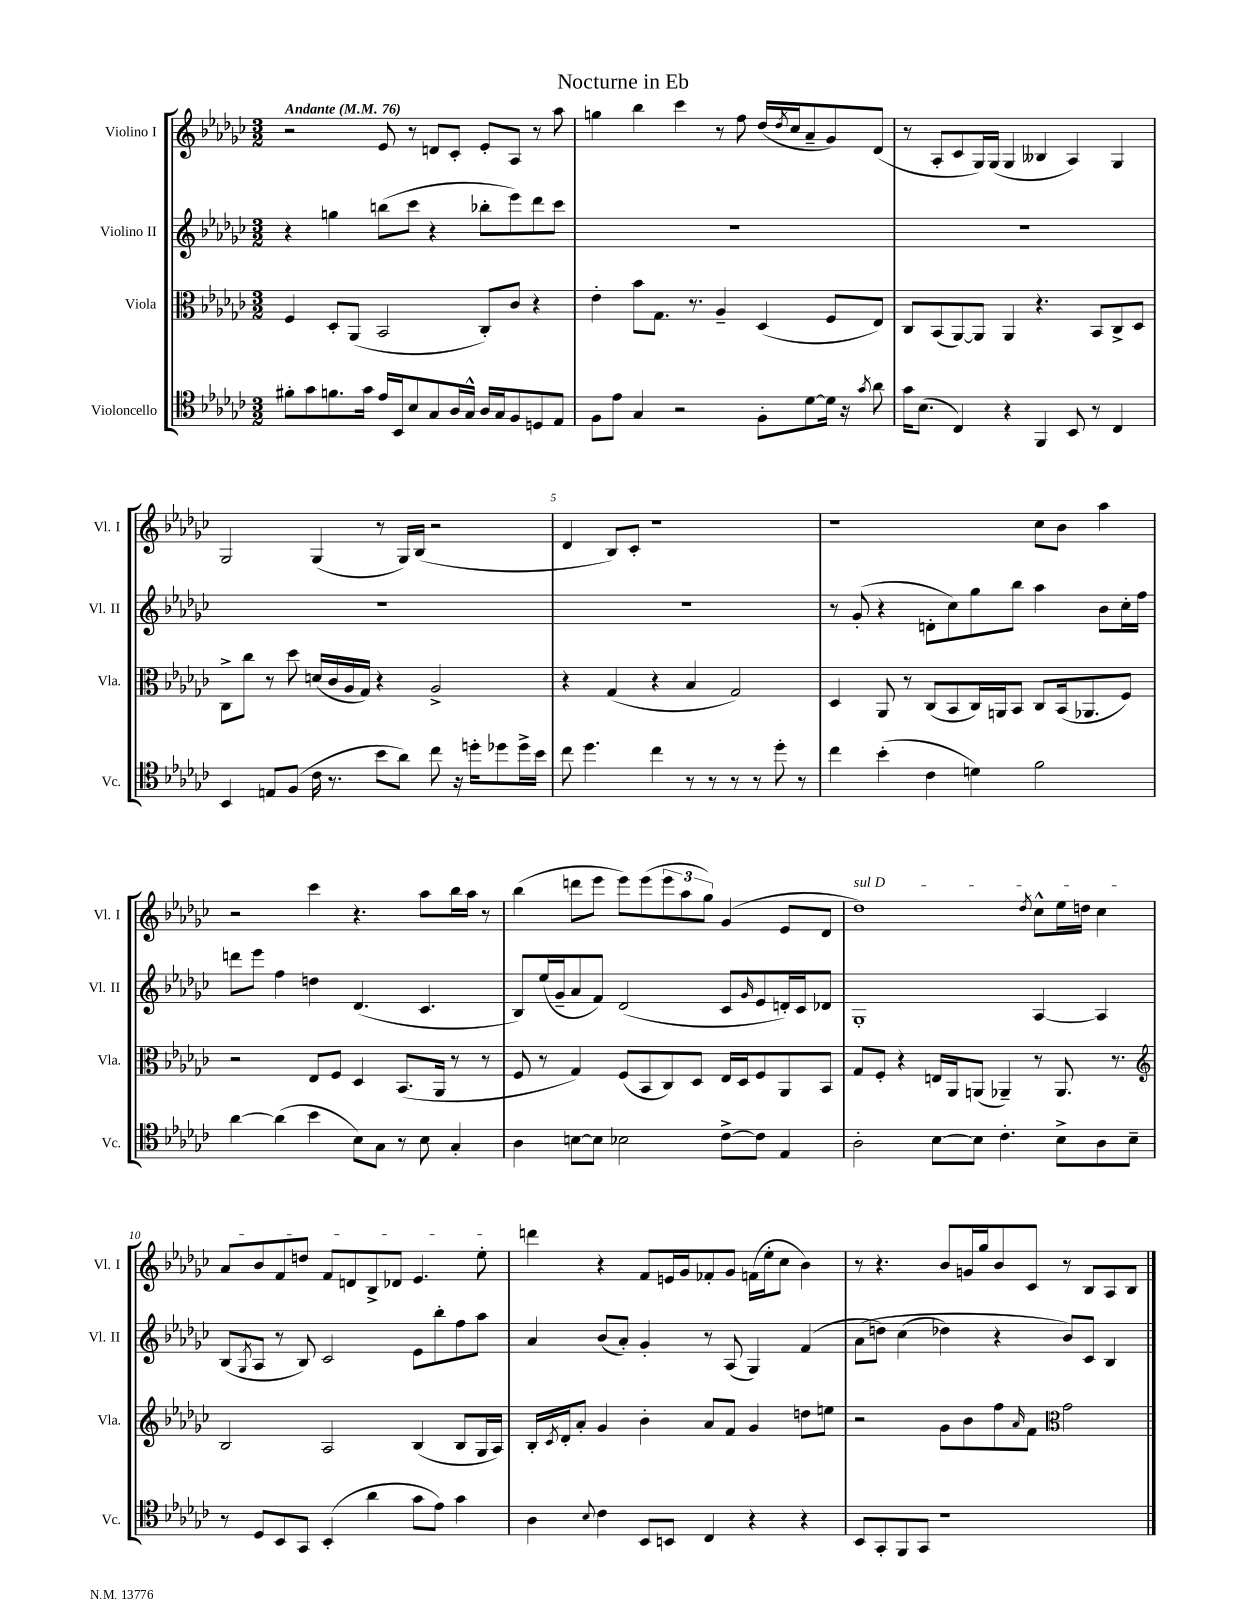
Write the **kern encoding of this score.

**kern	**kern	**kern	**kern
*staff4	*staff3	*staff2	*staff1
*clefC4	*clefC3	*clefG2	*clefG2
*k[b-e-a-d-g-c-]	*k[b-e-a-d-g-c-]	*k[b-e-a-d-g-c-]	*k[b-e-a-d-g-c-]
*M3/2	*M3/2	*M3/2	*M3/2
*MM76	*MM76	*MM76	*MM76
8f#'	4F	4r	2r
8g-	.	.	.
8.f	8D-'	4gg	.
.	(8AA-	.	.
16g-	.	.	.
16e-	2BB-	(8bb	8e-
16BB-	.	.	.
8B-	.	8ccc-	8r
8G-	.	4r	8d
16A-	.	.	8c-'
16G-^^	.	.	.
16A-	8C-')	8bb-'	8e-'
16G-	.	.	.
8F	8c-	8eee-)	8A-
8D	4r	8ddd-	8r
8E-	.	8ccc-	8aa-
=	=	=	=
8F	4e-'	1.r	4gg
8e-	.	.	.
4G-	8b-	.	4bb-
.	8.G-	.	.
2r	.	.	4ccc-
.	8.r	.	.
.	4A-~	.	8r
.	.	.	8ff
8F'	(4D-	.	(16dd-
.	.	.	8qdd-
.	.	.	16cc-
[8d-	.	.	8a-~
16d-]	8F	.	8g-)
16r	.	.	.
8qg-	.	.	.
8a-	8E-)	.	(8d-
=	=	=	=
16g-	8C-	1.r	8r
(8.B-	.	.	.
.	(8BB-	.	8A-'
4C-)	[8AA-)	.	8c-
.	8AA-]	.	16G-)
.	.	.	(16G-
4r	4AA-	.	4G-
4FF	4.r	.	4B--
8BB-	.	.	4A-)
8r	8BB-	.	.
4C-	8C-^	.	4G-
.	8D-	.	.
=	=	=	=
4BB-	8C-^	1.r	2G-
.	8cc-	.	.
8E	8r	.	.
(8F	8dd-	.	.
16c-	(16d	.	(4G-
8.r	16c-	.	.
.	16A-	.	.
.	16G-)	.	.
8b-	4r	.	8r
8a-)	.	.	16G-)
.	.	.	(16B-
8cc-	2A-^	.	2r
16r	.	.	.
16dd'	.	.	.
8dd-	.	.	.
16dd-^	.	.	.
16b-	.	.	.
=	=	=	=
8cc-	4r	1.r	4d-
4.dd-	.	.	.
.	(4G-	.	8B-)
.	.	.	8c-'
4cc-	4r	.	1r
8r	4B-	.	.
8r	.	.	.
8r	2G-)	.	.
8r	.	.	.
8dd-'	.	.	.
8r	.	.	.
=	=	=	=
4cc-	4D-	8r	1r
.	.	(8g-'	.
(4b-'	8AA-	4r	.
.	8r	.	.
4c-	(8C-	8d'	.
.	8BB-	8cc-)	.
4d)	16C-)	8gg-	.
.	16AA	.	.
.	8BB-	8bb-	.
2f	8C-	4aa-	8cc-
.	(16BB-	.	8b-
.	8.AA-	.	.
.	.	8b-	4aa-
.	8F)	16cc-'	.
.	.	16ff	.
=	=	=	=
[4a-	2r	8ddd	2r
.	.	8eee-	.
(4a-]	.	4ff	.
4b-	8E-	4dd	4ccc-
.	8F	.	.
8B-)	4D-	(4.d-	4.r
8G-	.	.	.
8r	(8.BB-	.	.
8B-	.	4.c-	8aa-
.	16AA-	.	.
4G-'	8r	.	16bb-
.	.	.	16aa-
.	8r	.	8r
=	=	=	=
4A-	8F	8B-)	(4bb-
.	8r	(16ee-	.
.	.	16g-~	.
[8B	4G-)	8a-	8ddd
8B]	.	8f)	8eee-
2B-	(8F	(2d-	8eee-)
.	8BB-	.	(8eee-
.	8C-)	.	12eee-
.	.	.	12aa-
.	8D-	.	.
.	.	.	12gg-)
[8c-^	16E-	8c-	(4g-
.	16D-	.	.
.	.	16qqg-	.
8c-]	8F	8e-	.
4E-	8AA-	16d')	8e-
.	.	16c-	.
.	8BB-	8d-	8d-
=	=	=	=
2A-'	8G-	1G-'	1dd-)
.	8F'	.	.
.	4r	.	.
[8B-	16E	.	.
.	16AA-	.	.
8B-]	(8AA	.	.
4.c-'	4AA-~)	.	.
.	.	.	8qdd-
.	8r	[4A-	8cc-^^
8B-^	8.AA-	.	16ee-
.	.	.	16dd
8A-	.	4A-]	4cc-
.	8.r	.	.
8B-~	.	.	.
=	=	=	=
*	*clefG2	*	*
8r	2B-	(8B-	8a-
.	.	8qG-	.
8D-	.	8A-	8b-
8BB-	.	8r	8f
8GG-	.	8B-)	8dd
(4BB-'	2A-	2c-	8f
.	.	.	8d
4a-	.	.	8B-^
.	.	.	8d-
8g-	(4B-	8e-	4.e-
8e-)	.	8bb-'	.
4g-	8B-	8ff	.
.	16G-	8aa-	8ee-'
.	16A-)	.	.
=	=	=	=
4A-	16B-'	4a-	4ddd
.	8qc-	.	.
.	16d-'	.	.
.	8a-'	.	.
8qqB-	.	.	.
4c-	4g-	(8b-	4r
.	.	8a-')	.
8BB-	4b-'	4g-'	8f
8BB	.	.	16e
.	.	.	16g-
4C-	8a-	8r	8f-'
.	8f	(8A-	8g-
4r	4g-	4G-)	(16f
.	.	.	16ee-'
.	.	.	8cc-
4r	8dd	(4f	4b-)
.	8ee	.	.
=	=	=	=
8BB-	2r	&(8a-	8r
8GG-'	.	8dd)	4.r
8FF	.	(4cc-	.
8GG-	.	.	.
1r	8g-	4dd-)	8b-
.	8b-	.	16g
.	.	.	16gg-
.	8ff	4r	8b-
.	16qqa-	.	.
.	8f	.	8c-
*	*clefC3	*	*
.	2g-	8b-&)	8r
.	.	8c-	8B-
.	.	4B-	8A-
.	.	.	8B-
==	==	==	==
*-	*-	*-	*-
